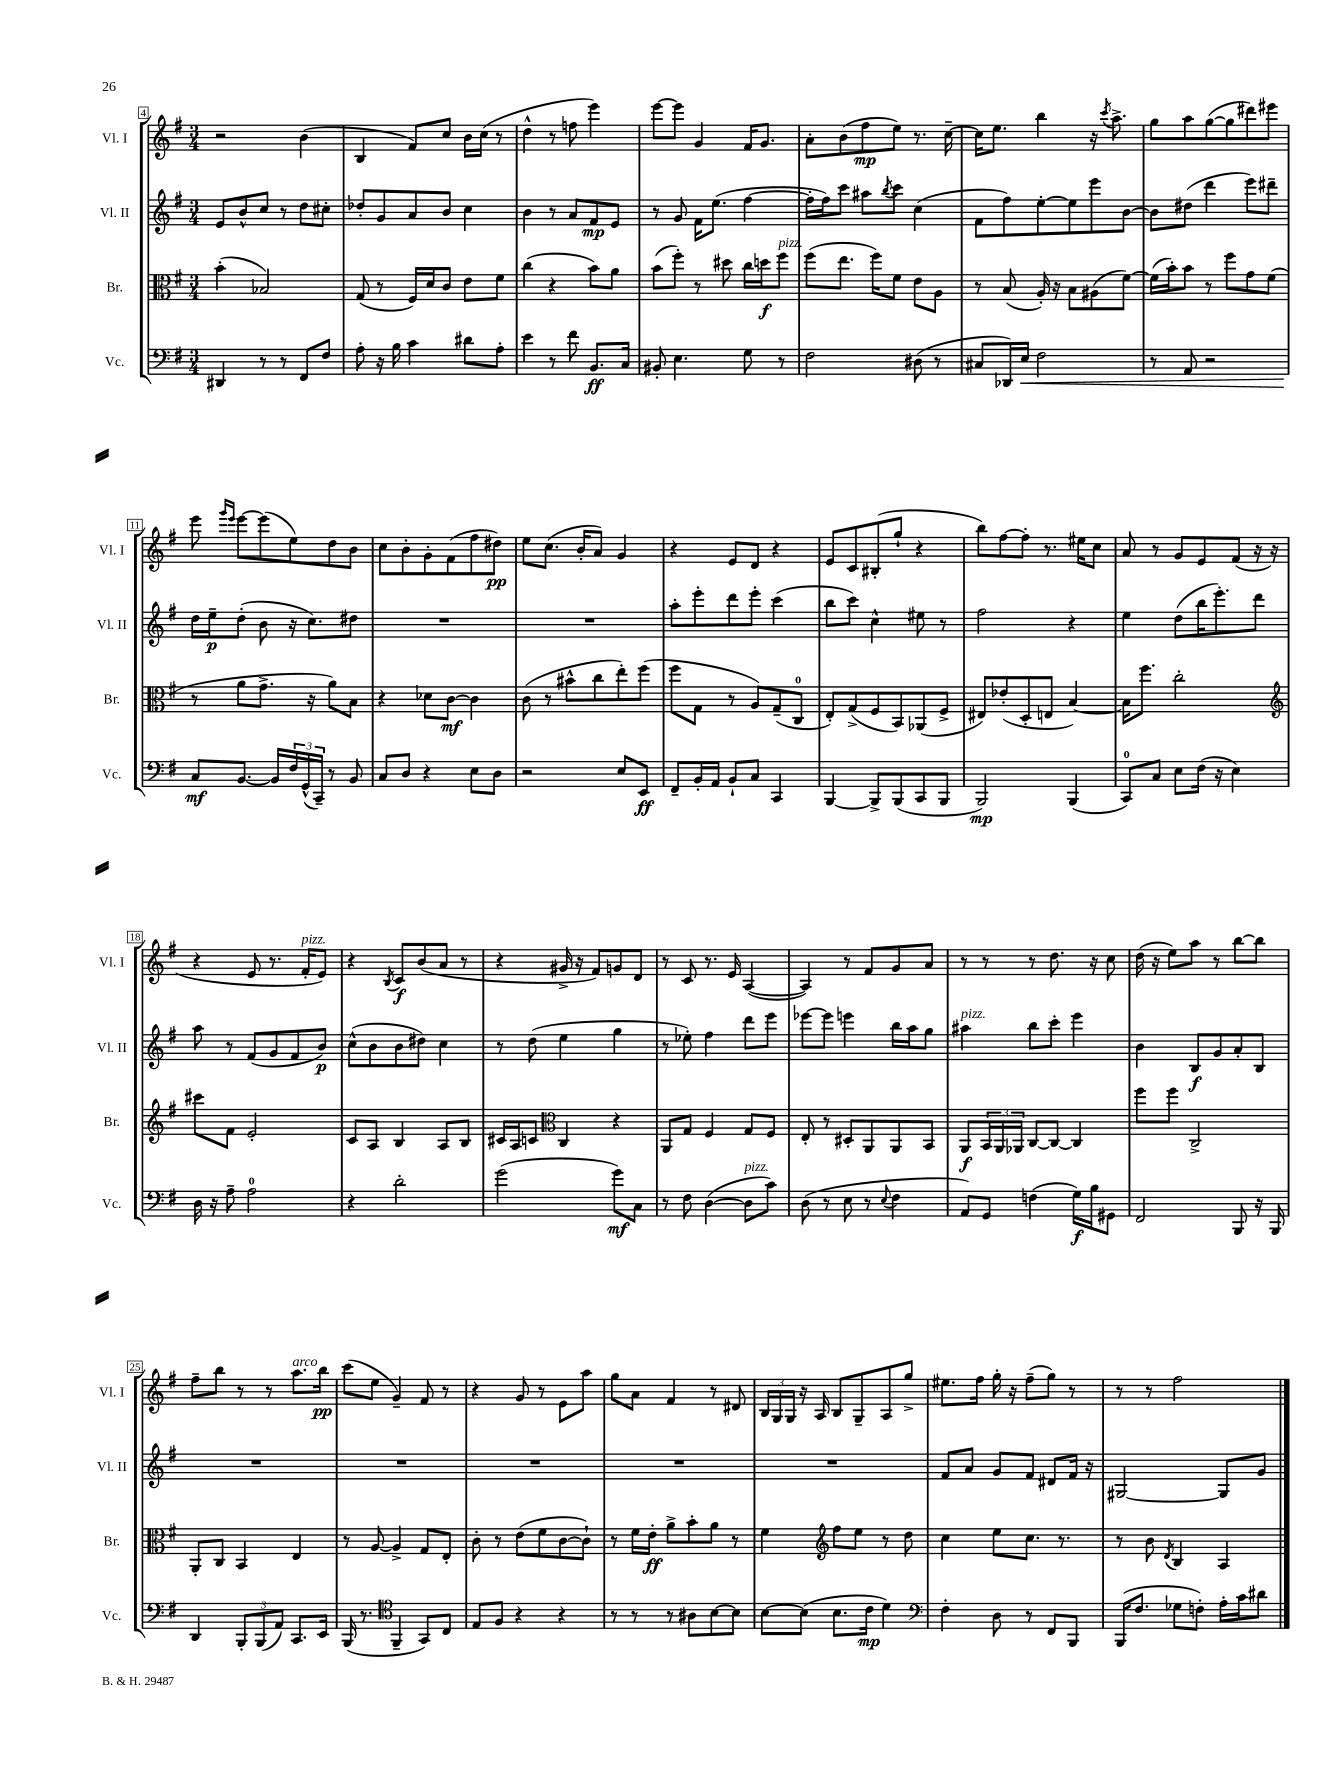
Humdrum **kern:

**kern	**dynam	**kern	**dynam	**kern	**dynam	**kern	**dynam
*part4	*part4	*part3	*part3	*part2	*part2	*part1	*part1
*staff4	*staff4	*staff3	*staff3	*staff2	*staff2	*staff1	*staff1
*I"Vc.	*	*I"Br.	*	*I"Vl. II	*	*I"Vl. I	*
*I'Vc.	*	*I'Br.	*	*I'Vl. II	*	*I'Vl. I	*
*clefF4	*	*clefC3	*	*clefG2	*	*clefG2	*
*k[f#]	*	*k[f#]	*	*k[f#]	*	*k[f#]	*
*M3/4	*	*M3/4	*	*M3/4	*	*M3/4	*
=4	=4	=4	=4	=4	=4	=4	=4
4DD#X/	.	(4b'\	.	8e/L	.	2r	.
.	.	.	.	8b^^/	.	.	.
8r	.	2B-X/)	.	8cc/J	.	.	.
8r	.	.	.	8r	.	.	.
8FF#/L	.	.	.	8dd\L	.	(4b\	.
8F#/J	.	.	.	8cc#X'\J	.	.	.
=5	=5	=5	=5	=5	=5	=5	=5
8A'\	.	(8G/	.	8dd-X'/L	.	4B/	.
16r	.	8r	.	8g/	.	.	.
16B\	.	.	.	.	.	.	.
4c\	.	16F#/LL)	.	8a/	.	8f#/L)	.
.	.	16d/J	.	.	.	.	.
.	.	8c/J	.	8b/J	.	8cc/J	.
8d#X\L	.	8e\L	.	4cc\	.	16b\LL	.
.	.	.	.	.	.	(16cc\JJ	.
8A'\J	.	8f#\J	.	.	.	8r	.
=6	=6	=6	=6	=6	=6	=6	=6
4e\	.	(4cc\	.	4b\	.	4dd^^\	.
8r	.	4r	.	8r	.	8r	.
8f#\	.	.	.	8a/L	.	8ffn\	.
8.BB/L	ff	8b\L)	.	8f#/	mp	4eee\)	.
.	.	8a\J	.	8e/J	.	.	.
16C/Jk	.	.	.	.	.	.	.
=7	=7	=7	=7	=7	=7	=7	=7
8BB#X'/	.	(8b\L	.	8r	.	[8eee\L	.
4.E\	.	8ff#'\J)	.	8g/	.	8eee\J]	.
.	.	8r	.	16f#\KL	.	4g/	.
.	.	.	.	(8.ee\J	.	.	.
.	.	8dd#X\	.	.	.	.	.
8G\	.	16cc\LL	.	[4ff#\	.	16f#/KL	.
.	.	16ddn\J	f	.	.	8.g/J	.
!	!	!LO:TX:a:i:t=pizz.	!	!	!	!	!
8r	.	8ff#\J	.	.	.	.	.
=8	=8	=8	=8	=8	=8	=8	=8
2F#\	.	(8ff#\L	.	16ff#'\LL]	.	8a'\L	.
.	.	.	.	16ff#\J)	.	.	.
.	.	8.ee\J	.	8ccc\J	.	(8b\	.
.	.	.	.	8aa#X\L	.	8ff#\	mp
.	.	16ff#\KL)	.	.	.	.	.
.	.	.	.	8qbb/	.	.	.
.	.	8f#\J	.	8ccc\J	.	8ee\J)	.
(8D#X\	.	8e\L	.	(4cc\	.	8.r	.
8r	.	8A\J	.	.	.	.	.
.	.	.	.	.	.	[16cc~\	.
=9	=9	=9	=9	=9	=9	=9	=9
8C#X/L	.	8r	.	8f#\L	.	16cc\KL]	.
.	.	.	.	.	.	8.ee\J	.
16DD-X/L)	.	(8B/	.	8ff#\)	.	.	.
!	!LO:HP:b	!	!	!	!	!	!
16E/JJ	<	.	.	.	.	.	.
2F#\	.	16A'/)	.	[8ee'\	.	4bb\	.
.	.	16r	.	.	.	.	.
.	.	8B\L	.	8ee\]	.	.	.
.	.	(8A#X\	.	8eee\	.	16r	.
.	.	.	.	.	.	8qccc/	.
.	.	.	.	.	.	8.aa^\	.
.	.	[8f#\J)	.	[8b\J	.	.	.
=10	=10	=10	=10	=10	=10	=10	=10
8r	.	(16f#\LL]	.	8b\L]	.	8gg\L	.
.	.	16b'\J)	.	.	.	.	.
8AA/	.	8b\J	.	(8dd#X\J	.	8aa\	.
2r	.	8r	.	4ddd\	.	([8gg\	.
.	.	8ff#\L	.	.	.	8gg\]	.
.	.	8g\	.	8eee\L)	.	8ddd#X\)	.
.	.	(8f#\J	.	8ddd#X~\J	.	8eee#X\J	.
!!LO:LB:g=z
=11	=11	=11	=11	=11	=11	=11	=11
8C/L	mf	8r	.	16dd\LL	.	8eee\	.
.	.	.	.	16ee~\J	p	.	.
.	.	.	.	.	.	16qqggg/LL	.
.	.	.	.	.	.	16qqeee/JJ	.
[8.BB/J	[	8a\L	.	(8dd'\J	.	[8eee\L	.
.	.	8.g^\J	.	8b\	.	(8eee\]	.
16BB/LL]	.	.	.	.	.	.	.
24F#/	.	.	.	16r	.	8ee\)	.
(24GG^^/	.	.	.	.	.	.	.
.	.	16r	.	8.cc\L)	.	.	.
24CC~/JJ)	.	.	.	.	.	.	.
8r	.	8a\L)	.	.	.	8dd\	.
8BB/	.	8B\J	.	8dd#X\J	.	8b\J	.
=12	=12	=12	=12	=12	=12	=12	=12
8C/L	.	4r	.	2.r	.	8cc\L	.
8D/J	.	.	.	.	.	8b'\	.
4r	.	8d-X\L	.	.	.	8g'\	.
.	.	[8c\J	mf	.	.	(8f#\	.
8E\L	.	4c\]	.	.	.	8ff#\	.
8D\J	.	.	.	.	.	8dd#X\J)	pp
=13	=13	=13	=13	=13	=13	=13	=13
2r	.	(8c\	.	2.r	.	8ee\L	.
.	.	8r	.	.	.	(8.cc\J	.
.	.	8b#X^^\L	.	.	.	.	.
.	.	.	.	.	.	16b'/KL	.
.	.	8cc\	.	.	.	8a/J)	.
8E/L	.	8ee'\)	.	.	.	4g/	.
8EE/J	ff	(8ff#\J	.	.	.	.	.
=14	=14	=14	=14	=14	=14	=14	=14
8FF#~/L	.	8ff#\L	.	8aa'\L	.	4r	.
16BB'/L	.	8G\J	.	8eee'\	.	.	.
16AA/JJ	.	.	.	.	.	.	.
8BB`/L	.	8r	.	8ddd\	.	8e/L	.
8C/J	.	8A/L)	.	8eee'\J	.	8d/J	.
4CC/	.	(8G~/	.	(4ccc\	.	4r	.
.	.	8C/J	.	.	.	.	.
=15	=15	=15	=15	=15	=15	=15	=15
[4BBB/	.	8E'/L)	.	8bb\L	.	8e/L	.
.	.	(8G^/	.	8ccc\J)	.	8c/	.
8BBB^/L]	.	8F#/	.	4cc^^\	.	(8B#X'/	.
(8BBB/	.	8BB/)	.	.	.	8gg`/J	.
8CC/	.	(8AA-X/	.	8ee#X\	.	4r	.
8BBB/J	.	8F#^/J	.	8r	.	.	.
=16	=16	=16	=16	=16	=16	=16	=16
2BBB/)	mp	8E#X/L)	.	2ff#\	.	8bb\L)	.
.	.	(8e-X'/	.	.	.	[8ff#\	.
.	.	8D'/	.	.	.	8ff#'\J]	.
.	.	8En/J	.	.	.	8.r	.
(4BBB/	.	[4B/)	.	4r	.	.	.
.	.	.	.	.	.	16ee#X\KL	.
.	.	.	.	.	.	8cc\J	.
=17	=17	=17	=17	=17	=17	=17	=17
8CC/L)	.	16B\KL]	.	4ee\	.	8a/	.
.	.	8.ff#\J	.	.	.	.	.
8C/J	.	.	.	.	.	8r	.
8E\L	.	2cc'\	.	(8dd\L	.	8g/L	.
(16F#\Jk	.	.	.	16bb\K	.	8e/	.
16r	.	.	.	8.eee'\)	.	.	.
4E\)	.	.	.	.	.	(8f#/J	.
.	.	.	.	8ddd\J	.	16r	.
.	.	.	.	.	.	16r	.
!!LO:LB:g=z
=18	=18	=18	=18	=18	=18	=18	=18
*	*	*clefG2	*	*	*	*	*
16D\	.	8ccc#X\L	.	8aa\	.	4r	.
16r	.	.	.	.	.	.	.
8A~\	.	8f#\J	.	8r	.	.	.
2A\	.	2e'/	.	(8f#/L	.	8e/	.
.	.	.	.	8g/	.	8.r	.
.	.	.	.	8f#/	.	.	.
!	!	!	!	!	!	!LO:TX:a:i:t=pizz.	!
.	.	.	.	.	.	16f#'/KL	.
.	.	.	.	8b/J)	p	8e/J)	.
=19	=19	=19	=19	=19	=19	=19	=19
4r	.	8c/L	.	(8cc^^\L	.	4r	.
.	.	8A/J	.	8b\	.	.	.
.	.	.	.	.	.	8qB/	.
2d'\	.	4B/	.	8b\	.	8c/L	f
.	.	.	.	8dd#X\J)	.	(8b/	.
.	.	8A/L	.	4cc\	.	8a/J	.
.	.	8B/J	.	.	.	8r	.
=20	=20	=20	=20	=20	=20	=20	=20
(2g\	.	16c#X/LL	.	8r	.	4r	.
.	.	16A/J	.	.	.	.	.
.	.	8cn/J	.	(8dd\	.	.	.
*	*	*clefC3	*	*	*	*	*
.	.	4C/	.	4ee\	.	16g#X^/	.
.	.	.	.	.	.	16r	.
.	.	.	.	.	.	8f#/L)	.
8g\L)	mf	4r	.	4gg\	.	8gn/	.
8C\J	.	.	.	.	.	8d/J	.
=21	=21	=21	=21	=21	=21	=21	=21
8r	.	8AA/L	.	8r	.	8r	.
8F#\	.	8G/J	.	8ee-X'\)	.	8c/	.
([4D\	.	4F#/	.	4ff#\	.	8.r	.
.	.	.	.	.	.	16e/	.
!LO:TX:a:i:t=pizz.	!	!	!	!	!	!	!
8D\L]	.	8G/L	.	8ddd\L	.	([4A/	.
8c\J)	.	8F#/J	.	8eee\J	.	.	.
=22	=22	=22	=22	=22	=22	=22	=22
(8D\	.	8E'/	.	[8eee-X\L	.	4A/])	.
8r	.	8r	.	8eee-\J]	.	.	.
8E\	.	8D#X'/L	.	4eeen\	.	8r	.
8r	.	8AA/	.	.	.	8f#/L	.
8qqE/	.	.	.	.	.	.	.
4F#\	.	8AA/	.	16bb\LL	.	8g/	.
.	.	.	.	16aa\J	.	.	.
.	.	8BB/J	.	8gg\J	.	8a/J	.
=23	=23	=23	=23	=23	=23	=23	=23
!	!	!	!	!LO:TX:a:i:t=pizz.	!	!	!
8AA/L)	.	8AA/L	f	4aa#X\	.	8r	.
8GG/J	.	24BB/L	.	.	.	8r	.
.	.	24AA/	.	.	.	.	.
.	.	24AA-X/JJ	.	.	.	.	.
(4Fn\	.	[8C/L	.	8bb\L	.	8r	.
.	.	8C/J_	.	8ccc'\J	.	8.dd\	.
16G\LL)	f	4C/]	.	4eee\	.	.	.
16B\J	.	.	.	.	.	16r	.
8GG#X\J	.	.	.	.	.	8cc\	.
=24	=24	=24	=24	=24	=24	=24	=24
2FF#/	.	8ff#\L	.	4b\	.	(16dd\	.
.	.	.	.	.	.	16r	.
.	.	8ff#\J	.	.	.	8ee\L)	.
.	.	2C^/	.	8B/L	f	8aa\J	.
.	.	.	.	8g/	.	8r	.
8BBB/	.	.	.	8a'/	.	[8bb\L	.
16r	.	.	.	8B/J	.	8bb\J]	.
16BBB/	.	.	.	.	.	.	.
!!LO:LB:g=z
=25	=25	=25	=25	=25	=25	=25	=25
4DD/	.	8AA'/L	.	2.r	.	8ff#~\L	.
.	.	8C/J	.	.	.	8bb\J	.
12BBB'/L	.	4BB/	.	.	.	8r	.
(12BBB/	.	.	.	.	.	.	.
.	.	.	.	.	.	8r	.
12AA/J)	.	.	.	.	.	.	.
!	!	!	!	!	!	!LO:TX:a:i:t=arco	!
8.CC/L	.	4E/	.	.	.	8.aa\L	.
16EE/Jk	.	.	.	.	.	16bb\Jk	pp
=26	=26	=26	=26	=26	=26	=26	=26
(16BBB/	.	8r	.	2.r	.	(8ccc\L	.
8.r	.	.	.	.	.	.	.
.	.	[8A/	.	.	.	8ee\J	.
*clefC4	*	*	*	*	*	*	*
4FF#~/	.	4A^/]	.	.	.	4g~/)	.
8GG/L)	.	8G/L	.	.	.	8f#/	.
8C/J	.	8E'/J	.	.	.	8r	.
=27	=27	=27	=27	=27	=27	=27	=27
8E/L	.	8c'\	.	2.r	.	4r	.
8F#/J	.	8r	.	.	.	.	.
4r	.	(8e\L	.	.	.	8g/	.
.	.	8f#\	.	.	.	8r	.
4r	.	[8c\	.	.	.	8e\L	.
.	.	8c`\J])	.	.	.	8aa\J	.
=28	=28	=28	=28	=28	=28	=28	=28
8r	.	8r	.	2.r	.	8gg\L	.
8r	.	16f#\LL	.	.	.	8a\J	.
.	.	16e'\JJ	ff	.	.	.	.
8r	.	8a^\L	.	.	.	4f#/	.
8A#X\L	.	8b'\	.	.	.	.	.
[8B\	.	8a\J	.	.	.	8r	.
8B\J]	.	8r	.	.	.	8d#X/	.
=29	=29	=29	=29	=29	=29	=29	=29
[8B\L	.	4f#\	.	2.r	.	24B/LL	.
.	.	.	.	.	.	24G/	.
.	.	.	.	.	.	24G/JJ	.
(8B\J]	.	.	.	.	.	16r	.
.	.	.	.	.	.	16A/	.
*	*	*clefG2	*	*	*	*	*
8.B\L	.	8ff#\L	.	.	.	8B/L	.
.	.	8ee\J	.	.	.	8G~/	.
16c\Jk	mp	.	.	.	.	.	.
4d\)	.	8r	.	.	.	8A/	.
.	.	8dd\	.	.	.	8gg^/J	.
=30	=30	=30	=30	=30	=30	=30	=30
*clefF4	*	*	*	*	*	*	*
4F#'\	.	4cc\	.	8f#/L	.	8.ee#X\L	.
.	.	.	.	8a/J	.	.	.
.	.	.	.	.	.	16ff#\Jk	.
8D\	.	8ee\L	.	8g/L	.	16gg'\	.
.	.	.	.	.	.	16r	.
8r	.	8.cc\J	.	8f#/J	.	(8ff#~\L	.
8FF#/L	.	.	.	8d#X/L	.	8gg\J)	.
.	.	8.r	.	.	.	.	.
8BBB/J	.	.	.	16f#/Jk	.	8r	.
.	.	.	.	16r	.	.	.
=31	=31	=31	=31	=31	=31	=31	=31
(16BBB/KL	.	8r	.	[2G#X/	.	8r	.
8.F#/J	.	.	.	.	.	.	.
.	.	8b\	.	.	.	8r	.
.	.	8qd/	.	.	.	.	.
8G-X\L	.	4B/	.	.	.	2ff#\	.
8Fn'\J)	.	.	.	.	.	.	.
16A'\LL	.	4A/	.	8G#/L]	.	.	.
16c\J	.	.	.	.	.	.	.
8d#X\J	.	.	.	8g/J	.	.	.
==	==	==	==	==	==	==	==
*-	*-	*-	*-	*-	*-	*-	*-
